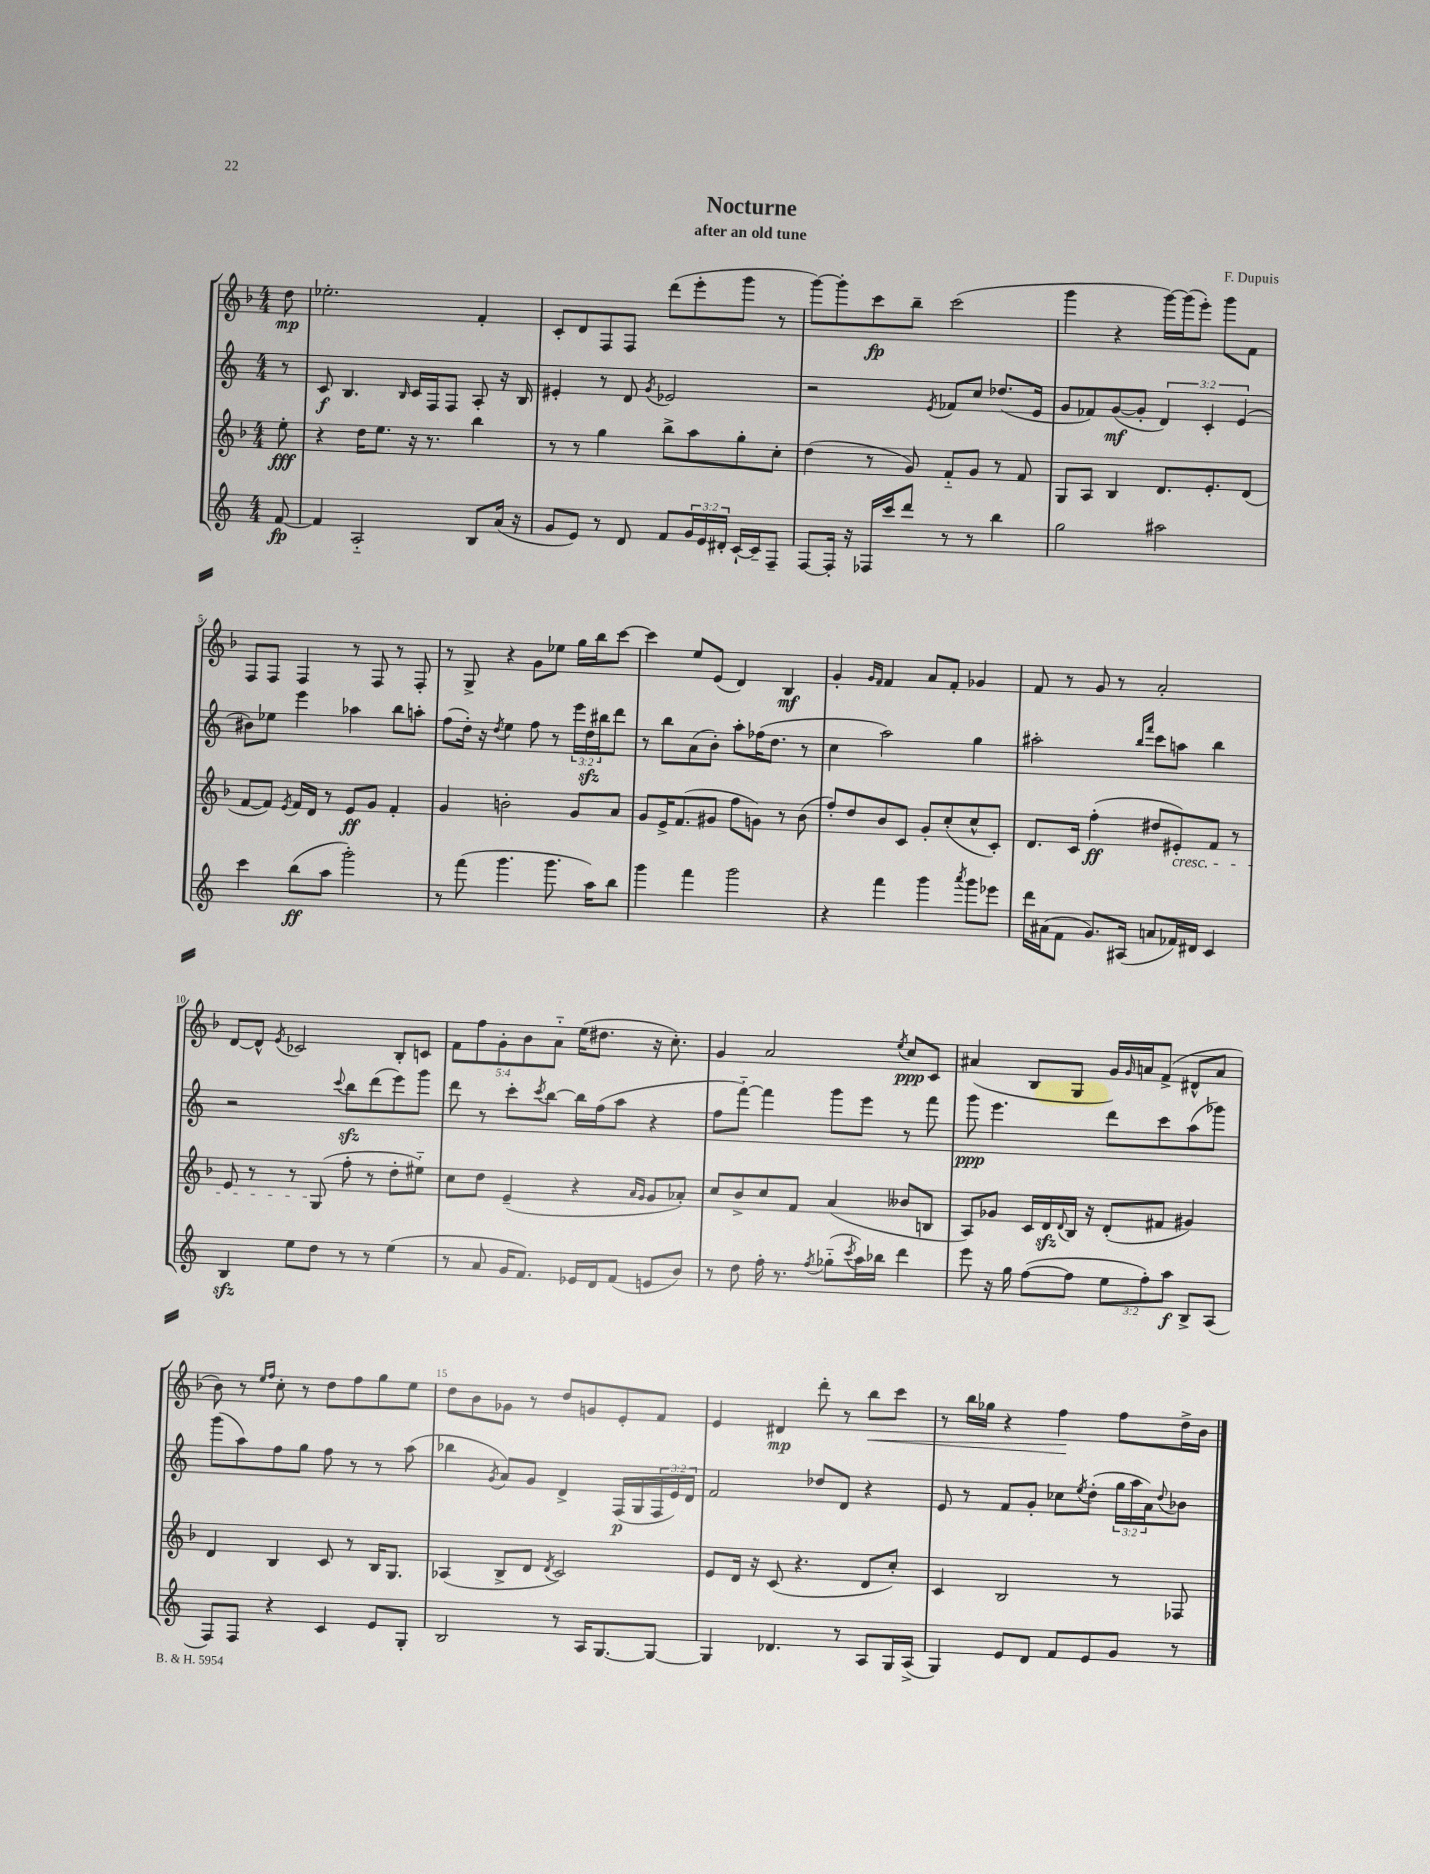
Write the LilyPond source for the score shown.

\header { title = "Nocturne" composer = "F. Dupuis" subtitle = "after an old tune" }
<<
\new StaffGroup <<
\new Staff = "s0" {
    \clef treble \key f \major \numericTimeSignature \time 4/4 \override Staff.TupletNumber.text = #tuplet-number::calc-fraction-text \partial 8
    d''8\mp |
    ees''2.-. f'4-. |
    c'8-. d'8 f8 f8 d'''8( e'''8-. g'''8 r8 |
    g'''8~) g'''8-. c'''8\fp bes''8-- c'''2( |
    g'''4 r4 g'''16~) g'''16( e'''8-.) g'''8 f'8 |
    f8 f8 f4 r8 f8 r8 f8-. |
    r8 g8-> r4 g'8 ees''8 g''16 bes''16 c'''8~ |
    c'''4 e''8 e'8( d'4) bes4\mf |
    g'4-. \grace { g'16 f'16 } f'4 a'8 f'8-. ges'4 |
    f'8 r8 g'8 r8 a'2-. |
    d'8~ d'8-^ \acciaccatura { e'8 } ces'2 bes8-. c'8 |
    \tuplet 5/4 { f'8 f''8 g'8-. bes'8 a'8-_ } e''16( dis''8. r16 c''8.-.) |
    g'4 a'2 \acciaccatura { e''8 } c''8\ppp c'8 |
    ais'4( bes8 g8 g'16) \grace { g'16 } a'16 f'8->( dis'8-^ a'8 |
    bes'8) r8 \grace { e''16 f''16 } c''8-. r8 d''8 f''8 g''8 e''8 |
    d''8 bes'8 ges'8 r8 d''8 g'8 e'8-. f'8 |
    e'4 dis'4\mp d'''8-. r8 bes''8\< c'''8 |
    r8 bes''16 ges''16 r4 f''4\! f''8 d''16-> bes'16 \bar "|." |
}
\new Staff = "s1" {
    \clef treble \key c \major \numericTimeSignature \time 4/4 \override Staff.TupletNumber.text = #tuplet-number::calc-fraction-text \partial 8
    r8 |
    c'8\f b4. \grace { b16 } c'16 f16 f8 a8-. r16 b16 |
    eis'4-. r8 d'8 \acciaccatura { g'8 } ees'2 |
    r2 \acciaccatura { e'8 } fes'8 c''8 des''8.( e'16 |
    g'8 fes'8) g'8~\mf( g'8-. \tuplet 3/2 { d'4) c'4-. e'4( } |
    bis'8) ees''8 e'''4 aes''4 b''8 a''8-. |
    f''8( d''16-.) r16 \acciaccatura { d''8 } e''4 f''8 r8 \tuplet 3/2 { e'''16 d''16\sfz bis''16 } d'''8 |
    r8 b''8 a'8( b'8-.) a''8-. fes''16( d''8. r8 |
    c''4 a''2) g''4 |
    ais''2-. \grace { b''16 f'''16 } c'''8 a''8 b''4 |
    r2 \appoggiatura { c'''8 } b''8\sfz d'''8( e'''8) g'''8 |
    d'''8 r8 c'''8-. \acciaccatura { c'''8 } b''8~ b''16 f''16( a''8 r4 |
    f''8 f'''8~-_) f'''4 g'''8 e'''8 r8 f'''8 |
    g'''8\ppp e'''4. d'''8 c'''8 a''8( ges'''8) |
    g'''8( a''8) f''8 g''8 f''8 r8 r8 a''8( |
    bes''4 \acciaccatura { g'8 } a'8) g'8 d'4-> f16\p( g16 \tuplet 3/2 { f16 e'16) d'16 } |
    f'2 des''8 d'8 r4 |
    e'8 r8 f'8 g'8-. ces''8 \acciaccatura { e''8 } d''8-.( \tuplet 3/2 { g''16 a''16 a'16) } \appoggiatura { d''8 } bes'8 \bar "|." |
}
\new Staff = "s2" {
    \clef treble \key f \major \numericTimeSignature \time 4/4 \partial 8
    e''8-.\fff |
    r4 d''16 e''8. r16 r8. bes''4 |
    r8 r8 g''4 bes''8-> a''8 g''8-. c''8-. |
    d''4( r8 g'8) f'8-_ g'8 r8 f'8 |
    g8 a8 bes4 d'8. e'8.-. d'8( |
    f'8~ f'8) \acciaccatura { e'8 } f'16 d'16 r8 e'8\ff g'8 f'4-. |
    g'4 b'2-. g'8 a'8 |
    g'8 e'16-> f'8.( gis'8 f''8 g'8) r8 bes'8( |
    f''8-.) d''8 bes'8 c'8 g'8-. c''8-.( c''8-^ c'8-.) |
    d'8. c'16 f''4-.\ff( dis''8 eis'8-.\cresc) f'8 r8 |
    e'8 r8 r8 g8\!( f''8-. r8 d''8-. eis''8-_) |
    c''8 d''8 e'4--( r4 \grace { a'16 g'16 } g'8 aes'8-.) |
    c''8 bes'8-> c''8 f'8 a'4( beses'8 b8 |
    a8) ges'8 c'16 d'16\sfz \appoggiatura { d'8 } bes16 r16 d'8-.( fis'8 gis'4) |
    d'4 bes4 c'8 r8 bes16 g8. |
    aes4( bes8-> d'8 \acciaccatura { d'8 } c'2) |
    e'8 d'16 r16 c'8( r4. d'8 c''8-.) |
    c'4 bes2 r8 fes8 \bar "|." |
}
\new Staff = "s3" {
    \clef treble \key c \major \numericTimeSignature \time 4/4 \override Staff.TupletNumber.text = #tuplet-number::calc-fraction-text \partial 8
    f'8~\fp |
    f'4 a2-_ b8 a'16( r16 |
    g'8 e'8) r8 d'8 f'8 \tuplet 3/2 { g'16 e'16 dis'16-. } c'16~-! c'16-- f8-- |
    f8~ f16-. r16 fes16 c'''16 d'''8 r8 r8 b''4 |
    g''2 ais''2 |
    c'''4 b''8\ff( a''8 g'''2-.) |
    r8 f'''8( g'''4. g'''8. a''16) b''8 |
    g'''4 f'''4 g'''2 |
    r4 f'''4 g'''4 \acciaccatura { a'''8 } g'''8 ees'''8 |
    d'''16 ais'16( f'8 g'8.) ais16( a'8 fes'16) dis'16 c'4 |
    b4\sfz e''8 d''8 r8 r8 e''4( |
    r8 a'8 g'16 f'8.) ees'16 d'16 f'8( e'8 b'8) |
    r8 d''8 f''16-. r8. \acciaccatura { f''8 } ges''8-_( \acciaccatura { c'''8 } a''16) bes''16 d'''4 |
    e'''8 r16 g''16 f''8~( f''8 \tuplet 3/2 { e''8 f''8-.) a''8\f } b8-> a8( |
    f8) f8 r4 c'4 e'8 g8-. |
    b2 r8 a16 g8.~ g8~ |
    g4 des'4. r8 a8 g16 a16->( |
    g4) e'8 d'8 f'8 e'8 g'8 r8 \bar "|." |
}
>>
>>
\layout { \context { \Score \override BarNumber.break-visibility = ##(#f #t #t) barNumberVisibility = #(every-nth-bar-number-visible 5) } }
